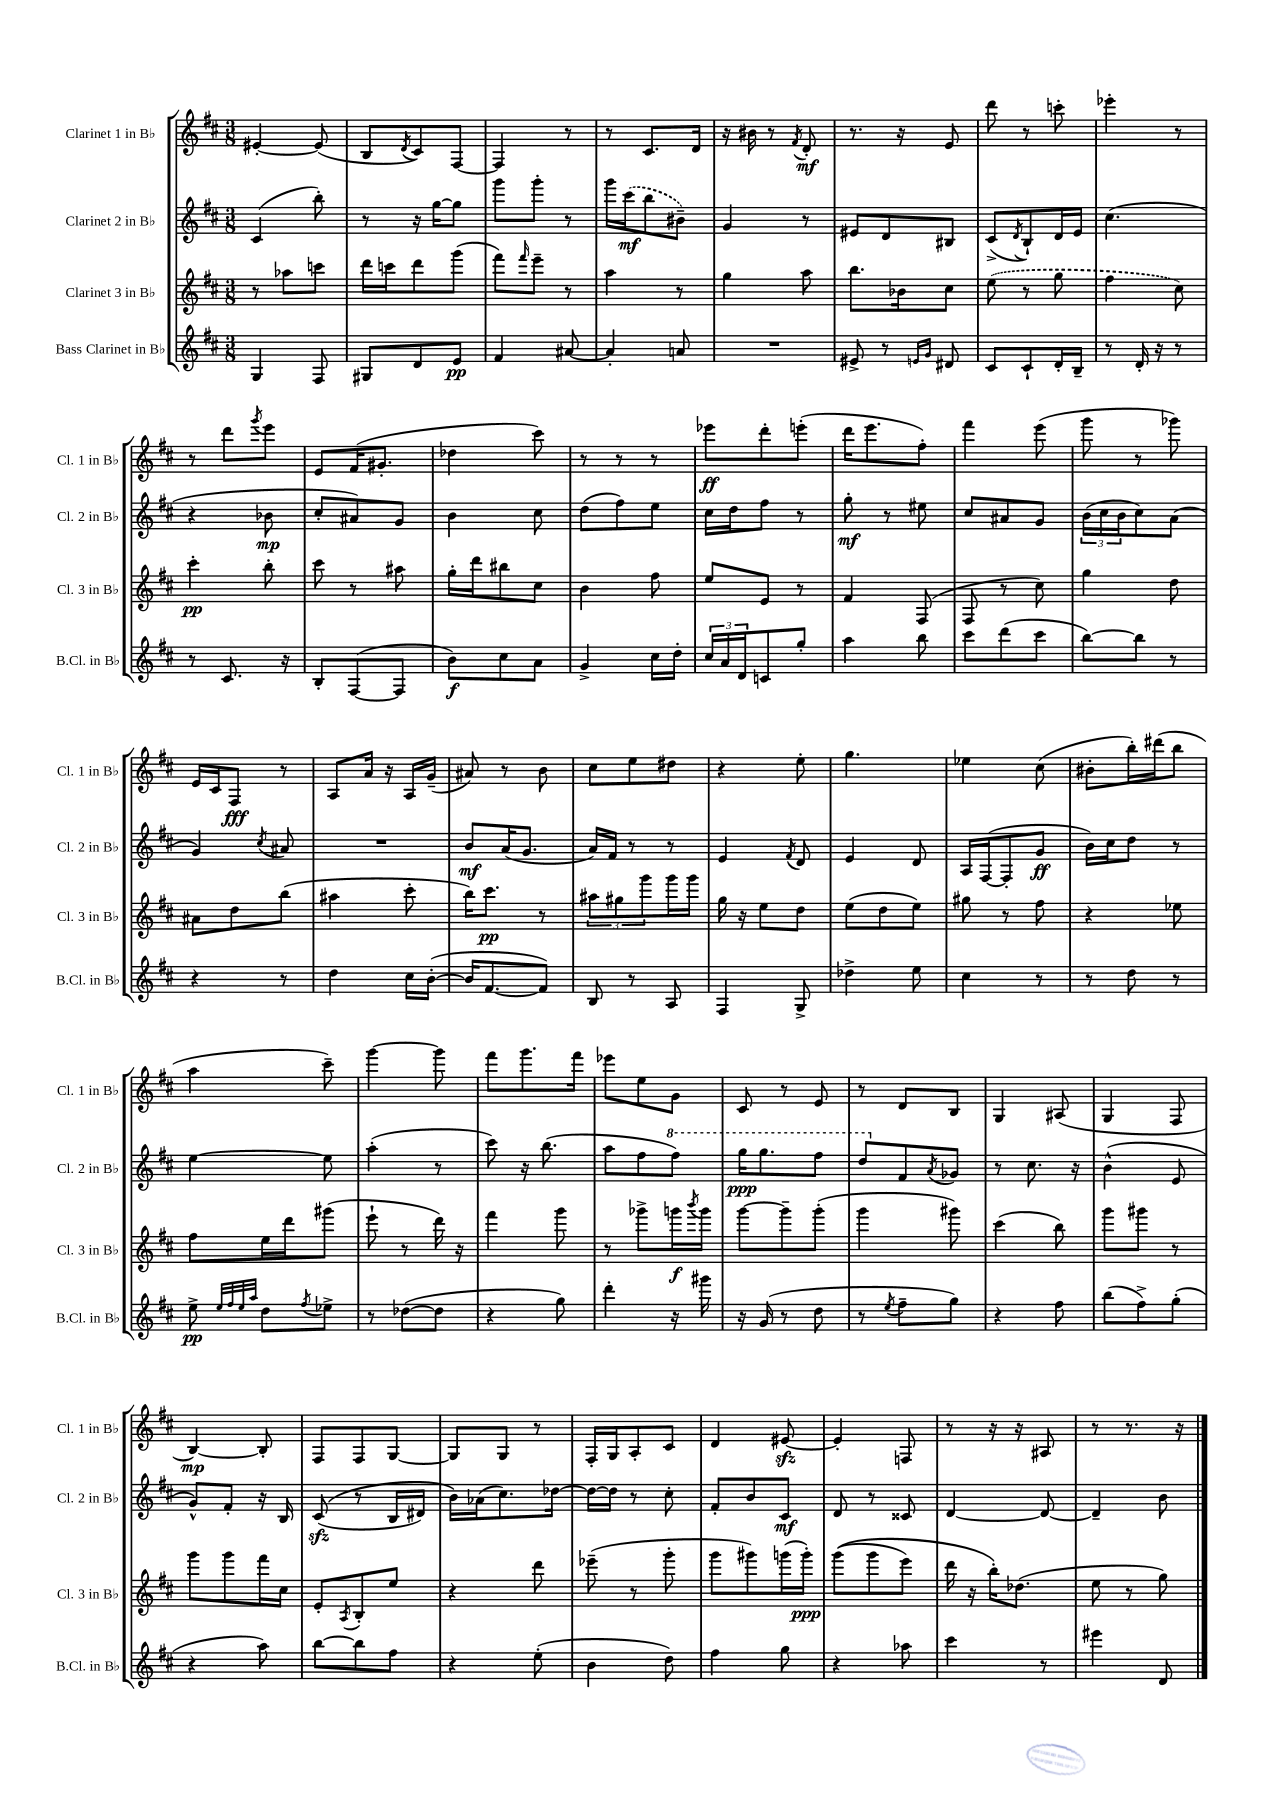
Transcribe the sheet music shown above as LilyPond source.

<<
\new StaffGroup <<
\new Staff = "s0" \with { instrumentName = "Clarinet 1 in Bb" shortInstrumentName = "Cl. 1 in Bb" } {
    \clef treble \key d \major \numericTimeSignature \time 3/8
    eis'4~-. eis'8( |
    b8 \acciaccatura { d'8 } cis'8) fis8~ |
    fis4 r8 |
    r8 cis'8. d'16 |
    r16 bis'16 r8 \acciaccatura { fis'8 } d'8-.\mf |
    r8. r16 e'8 |
    d'''8 r8 c'''8-. |
    ees'''4-. r8 |
    r8 d'''8 \acciaccatura { g'''8 } e'''8 |
    e'8 fis'16( gis'8.-. |
    des''4 cis'''8) |
    r8 r8 r8 |
    ees'''8\ff d'''8-. e'''8-.( |
    d'''16 e'''8. fis''8-.) |
    fis'''4 e'''8( |
    g'''8 r8 ges'''8) |
    e'16 cis'16 fis8\fff r8 |
    a8 a'16 r16 a16 g'16--( |
    ais'8) r8 b'8 |
    cis''8 e''8 dis''8 |
    r4 e''8-. |
    g''4. |
    ees''4 cis''8( |
    bis'8-. b''16-.) dis'''16( b''8 |
    a''4 cis'''8--) |
    g'''4~ g'''8 |
    fis'''8 g'''8. fis'''16 |
    ees'''8 e''8 g'8 |
    cis'8 r8 e'8 |
    r8 d'8 b8 |
    g4 ais8( |
    g4 fis8 |
    b4~\mp) b8-. |
    fis8 fis8 g8~ |
    g8 g8 r8 |
    fis16-. g16 a8-. cis'8 |
    d'4 eis'8~\sfz |
    eis'4-. f8 |
    r8 r16 r16 ais8 |
    r8 r8. r16 \bar "|." |
}
\new Staff = "s1" \with { instrumentName = "Clarinet 2 in Bb" shortInstrumentName = "Cl. 2 in Bb" } {
    \clef treble \key d \major \numericTimeSignature \time 3/8
    cis'4( b''8-.) |
    r8 r16 g''16~ g''8 |
    g'''8 g'''8-. r8 |
    g'''16 \once \slurDashed cis'''16\mf( b''8 bis'8--) |
    g'4 r8 |
    eis'8 d'8 bis8 |
    cis'8->( \acciaccatura { d'8 } b8-!) d'16 e'16 |
    cis''4.( |
    r4 bes'8\mp |
    cis''8-. ais'8) g'8 |
    b'4 cis''8 |
    d''8( fis''8) e''8 |
    cis''16 d''16 fis''8 r8 |
    g''8-.\mf r8 eis''8 |
    cis''8 ais'8 g'8 |
    \tuplet 3/2 { b'16( cis''16 b'16 } cis''8) a'8( |
    g'4) \acciaccatura { cis''8 } ais'8 |
    R4. |
    b'8\mf a'16( g'8. |
    a'16) fis'16 r8 r8 |
    e'4 \acciaccatura { fis'8 } d'8 |
    e'4 d'8 |
    a16 fis16~( fis8-. g'8\ff |
    b'16) cis''16 d''8 r8 |
    e''4~ e''8 |
    a''4-.( r8 |
    cis'''8) r16 b''8.( |
    a''8 fis''8 \ottava #1 fis'''8) |
    g'''16\ppp g'''8. fis'''8 |
    d'''8 \ottava #0 fis'8 \acciaccatura { a'8 } ges'8 |
    r8 cis''8. r16 |
    b'4-^( e'8 |
    g'8-^) fis'8-. r16 b16 |
    cis'8\sfz(\( r8 b16 dis'16) |
    b'16\) aes'16( cis''8.) des''16~ |
    des''16~ des''16 r8 cis''8-. |
    fis'8-. b'8 cis'8\mf |
    d'8 r8 cisis'8 |
    d'4~ d'8~ |
    d'4-- b'8 \bar "|." |
}
\new Staff = "s2" \with { instrumentName = "Clarinet 3 in Bb" shortInstrumentName = "Cl. 3 in Bb" } {
    \clef treble \key d \major \numericTimeSignature \time 3/8
    r8 aes''8 c'''8 |
    d'''16 c'''16 d'''8 g'''8( |
    fis'''8) \grace { fis'''16 } e'''8-- r8 |
    a''4 r8 |
    g''4 a''8 |
    b''8. bes'16 cis''8 |
    \once \slurDashed e''8( r8 g''8 |
    fis''4 cis''8) |
    cis'''4-.\pp b''8-. |
    cis'''8 r8 ais''8 |
    g''16-. d'''16 bis''8 cis''8 |
    b'4 fis''8 |
    e''8 e'8 r8 |
    fis'4 fis8( |
    fis8 r8 cis''8) |
    g''4 d''8 |
    ais'8 d''8 b''8( |
    ais''4 cis'''8-. |
    b''16) cis'''8.\pp r8 |
    \tuplet 3/2 { ais''8 gis''8 g'''8 } g'''16 g'''16 |
    g''16 r16 e''8 d''8 |
    e''8( d''8 e''8) |
    gis''8 r8 fis''8 |
    r4 ees''8 |
    fis''8 e''16 d'''16 gis'''8( |
    e'''8-! r8 d'''16) r16 |
    fis'''4 g'''8 |
    r8 ges'''8-> g'''16\f \acciaccatura { b'''8 } g'''16 |
    g'''8~ g'''8-- g'''8-.( |
    g'''4 gis'''8) |
    cis'''4( b''8) |
    g'''8 gis'''8 r8 |
    g'''8 g'''8 fis'''16 cis''16 |
    e'8-. \acciaccatura { a8 } b8-. e''8 |
    r4 d'''8 |
    ees'''8--( r8 g'''8-. |
    g'''8 gis'''8) g'''16( g'''16-.\ppp) |
    g'''8(\( g'''8 e'''8) |
    d'''16 r16 b''16-.\) des''8.( |
    e''8 r8 g''8) \bar "|." |
}
\new Staff = "s3" \with { instrumentName = "Bass Clarinet in Bb" shortInstrumentName = "B.Cl. in Bb" } {
    \clef treble \key d \major \numericTimeSignature \time 3/8
    g4 fis8 |
    gis8 d'8 e'8\pp |
    fis'4 ais'8~ |
    ais'4-. a'8 |
    R4. |
    eis'8-> r8 \grace { e'16 g'16 } dis'8 |
    cis'8 cis'8-! d'16-. b16-- |
    r8 d'16-. r16 r8 |
    r8 cis'8. r16 |
    b8-. fis8~( fis8 |
    b'8\f) cis''8 a'8 |
    g'4-> cis''16 d''16-. |
    \tuplet 3/2 { cis''16 a'16 d'16 } c'8 g''8-. |
    a''4 b''8 |
    cis'''8 d'''8( cis'''8 |
    b''8~) b''8 r8 |
    r4 r8 |
    d''4 cis''16 b'16~-.( |
    b'16 fis'8.~ fis'8) |
    b8 r8 a8 |
    fis4 g8-> |
    des''4-> e''8 |
    cis''4 r8 |
    r8 d''8 r8 |
    e''8->\pp \grace { e''32 fis''32 e''32 a''32 } d''8 \acciaccatura { fis''8 } ees''8-> |
    r8 des''8~( des''8 |
    r4 g''8) |
    d'''4-. r16 gis'''16 |
    r16 g'16( r8 d''8 |
    r8 \acciaccatura { e''8 } fis''8-- g''8) |
    r4 fis''8 |
    b''8( fis''8->) g''8-.( |
    r4 a''8) |
    b''8~ b''8 fis''8 |
    r4 e''8-.( |
    b'4 d''8) |
    fis''4 g''8 |
    r4 aes''8 |
    cis'''4 r8 |
    eis'''4 d'8 \bar "|." |
}
>>
>>
\layout { \context { \Score \remove "Bar_number_engraver" } }
